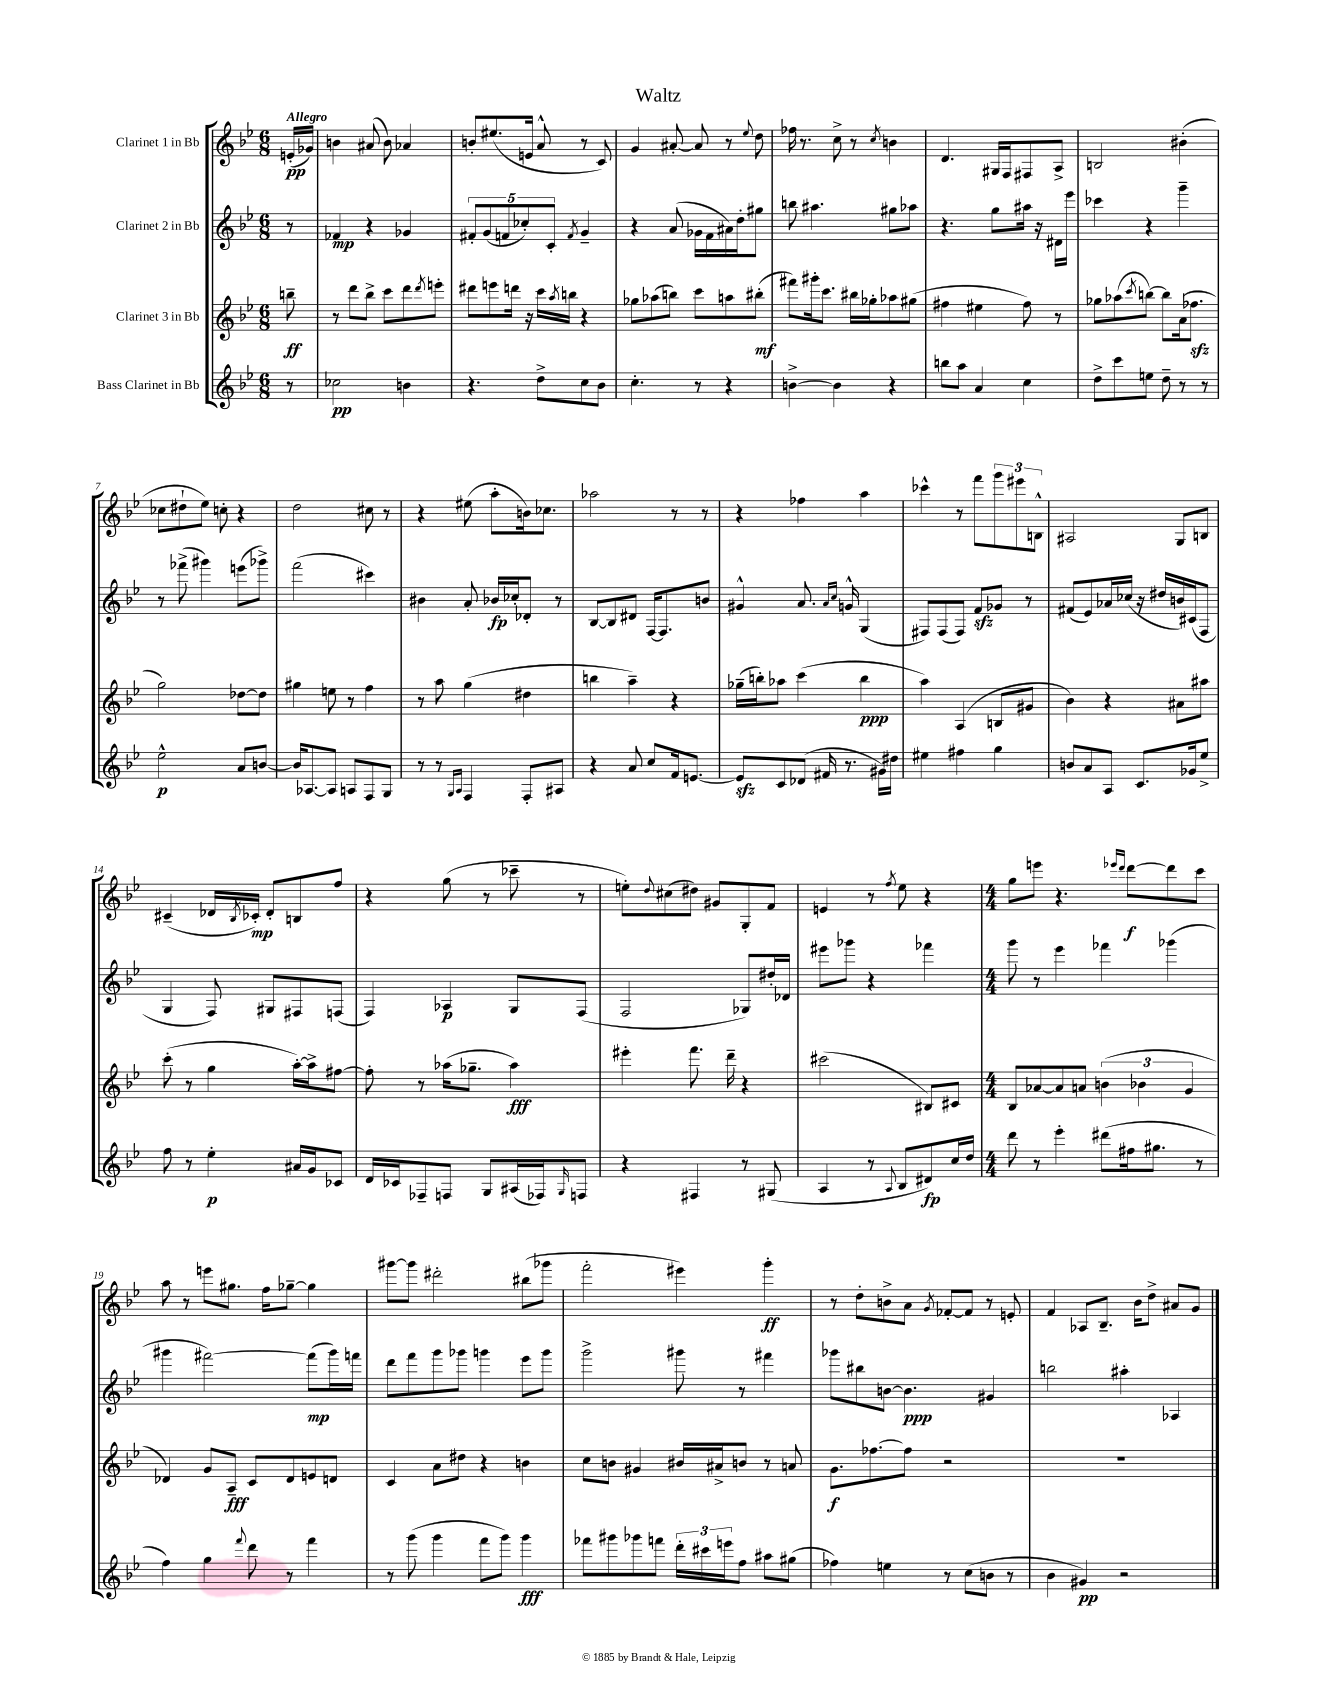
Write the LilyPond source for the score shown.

\header { title = "Waltz" }
<<
\new StaffGroup <<
\new Staff = "s0" \with { instrumentName = "Clarinet 1 in Bb" } {
    \clef treble \key bes \major \numericTimeSignature \time 6/8 \partial 8 \tempo "Allegro"
    e'16-.\pp( ges'16) |
    b'4 ais'8( b'8) aes'4 |
    b'8-. eis''8.( e'16 a'8-^ r8 c'8) |
    g'4 ais'8~-. ais'8 r8 \appoggiatura { ees''8 } d''8 |
    fes''16 r8. c''8-> r8 \acciaccatura { c''8 } b'4 |
    d'4. gis16 f16 fis8 a8-> |
    b2 bis'4-.( |
    ces''8 dis''8-! ees''8) c''8-. r4 |
    d''2 cis''8 r8 |
    r4 eis''8( a''8-. b'16) ces''8. |
    aes''2 r8 r8 |
    r4 fes''4 a''4 |
    ces'''4-^ r8 f'''8 \tuplet 3/2 { g'''8 eis'''8 b8-^ } |
    ais2 g8 b8 |
    cis'4--( des'16 \acciaccatura { bes8 } ces'16-.\mp) des'8-. b8 f''8 |
    r4 g''8( r8 ces'''8-- r8 |
    e''8-.) \appoggiatura { d''8 } cis''8( dis''8) gis'8 g8-. f'8 |
    e'4 r8 \acciaccatura { f''8 } ees''8 r4 |
    \numericTimeSignature \time 4/4 g''8 e'''8 r4. \grace { ees'''16 d'''16 } d'''8~\f d'''8 c'''8 |
    a''8 r8 e'''8 gis''8. f''16 ges''8~-- ges''4 |
    gis'''8~ gis'''8 dis'''2-. bis''8( ges'''8 |
    f'''2-. eis'''4) g'''4-.\ff |
    r8 d''8-. b'8-> a'8 \acciaccatura { g'8 } fes'8~-. fes'8 r8 e'8-. |
    f'4 aes8 bes8.-- bes'16 d''8-> ais'8 g'8 \bar "|." |
}
\new Staff = "s1" \with { instrumentName = "Clarinet 2 in Bb" } {
    \clef treble \key bes \major \numericTimeSignature \time 6/8 \partial 8
    r8 |
    fes'4\mp r4 ges'4 |
    \tuplet 5/4 { fis'8-. g'8( f'8 ces''8-.) c'8-. } \acciaccatura { f'8 } g'4-- |
    r4 a'8( ges'16 f'16 ais'16) d''16-. gis''8 |
    b''8 ais''4. gis''8 aes''8 |
    r4. g''8 ais''16 r16 dis'16 ees'''16 |
    ces'''4 r4 g'''4-- |
    r8 fes'''8->( gis'''4) e'''8( ges'''8->) |
    f'''2( cis'''4) |
    bis'4 a'8-. bes'16\fp ces''16-. des'8-. r8 |
    bes8~ bes8 dis'8 f16~ f8. b'8 |
    gis'4-^ a'8. \grace { a'16 c''16 } g'16-^ g4( |
    fis8) fis8( fis8) f'8\sfz ges'8 r8 |
    fis'8( ees'8) aes'16 ces''16( r16 dis''16 b'16) cis'16( f8 |
    g4 f8) gis8 fis8 f8( |
    f4) aes4\p g8 f8( |
    f2 ges8) dis''16-. des'16 |
    eis'''8 ges'''8 r4 fes'''4 |
    \numericTimeSignature \time 4/4 g'''8 r8 ees'''4 fes'''4 ges'''4( |
    gis'''4 fis'''2~) fis'''8\mp( gis'''16) f'''16 |
    d'''8 f'''8 g'''8 ges'''8 g'''4 ees'''8 g'''8 |
    g'''2-> gis'''8 r8 fis'''4 |
    ges'''8 bis''8 b'8~ b'4.\ppp gis'4 |
    b''2 ais''4-. aes4 \bar "|." |
}
\new Staff = "s2" \with { instrumentName = "Clarinet 3 in Bb" } {
    \clef treble \key bes \major \numericTimeSignature \time 6/8 \partial 8
    b''8--\ff |
    r8 d'''8 bes''8-> c'''8 d'''8 \acciaccatura { d'''8 } e'''8-. |
    dis'''8 e'''8 d'''16 r16 c'''16 \acciaccatura { a''8 } b''16 r4 |
    ges''8 aes''8( b''8) c'''8 a''8 bis''8-.\mf( |
    fis'''8) gis'''16-. c'''8. bis''16 ges''16-. aes''8 gis''8( |
    fis''4 eis''4 fis''8) r8 |
    ges''8 aes''8( \acciaccatura { c'''8 } b''8~) b''8 a'16( fes''8.\sfz |
    g''2) des''8~ des''8 |
    gis''4 e''8 r8 f''4 |
    r8 a''8 g''4( dis''4 |
    b''4 a''4--) r4 |
    ges''16--( b''16-.) aes''8 c'''4( b''4\ppp |
    a''4) a4( b8 gis'8 |
    bes'4) r4 ais'8 ais''8 |
    c'''8-.( r8 g''4 a''16~-.) a''16-> fis''8~ |
    fis''8-. r8 aes''16( ges''8.-- aes''4\fff) |
    eis'''4-. f'''8. d'''16-- r4 |
    cis'''2( bis8) cis'8 |
    \numericTimeSignature \time 4/4 bes8 aes'8~ aes'8 a'8 \tuplet 3/2 { b'4( bes'4 g'4 } |
    des'4) g'8 a8--\fff c'8 des'8 e'8 d'8 |
    c'4 a'8 dis''8 r4 b'4 |
    c''8 b'8 gis'4 bis'16 ais'16-> b'8 r8 a'8 |
    g'8.\f fes''8.~ fes''8 r2 |
    R1 \bar "|." |
}
\new Staff = "s3" \with { instrumentName = "Bass Clarinet in Bb" } {
    \clef treble \key bes \major \numericTimeSignature \time 6/8 \partial 8
    r8 |
    ces''2\pp b'4 |
    r4. d''8-> c''8 bes'8 |
    c''4.-. r8 r4 |
    b'4~-> b'4 r4 |
    b''8 a''8 a'4 c''4 |
    d''8-> c'''8 e''8 d''8-- r8 r8 |
    ees''2-^\p a'8 b'8~ |
    b'16 aes8.~ aes8 a8 f8 g8 |
    r8 r8 \grace { g16 a16 } f4 f8-. ais8 |
    r4 a'8 c''8 f'16 e'8.~ |
    e'8\sfz c'8 des'8( fis'16 r8. gis'16) dis''16 |
    eis''4 fis''4 g''4 |
    b'8 a'8 a8 c'8. ges'16 ees''8-> |
    f''8 r8 ees''4-.\p ais'16 g'16 ces'8 |
    d'16 ces'16 fes8-- f8 g8 ais16( fes16) \grace { g16 } f8 |
    r4 fis4 r8 gis8( |
    a4 r8 \appoggiatura { a8 } bes8 dis'8\fp) c''16 d''16 |
    \numericTimeSignature \time 4/4 d'''8 r8 ees'''4-. dis'''8( fis''16 gis''8. r8 |
    f''4) g''4 \appoggiatura { f'''8 } d'''8 r8 f'''4 |
    r8 g'''8( g'''4 f'''8 g'''8) g'''4\fff |
    fes'''8 gis'''8 ges'''8 f'''8 \tuplet 3/2 { d'''16-. cis'''16 e'''16 } f''8 ais''8 gis''8( |
    fes''4) e''4 r8 c''8( b'8 r8 |
    bes'4 gis'4\pp) r2 \bar "|." |
}
>>
>>
